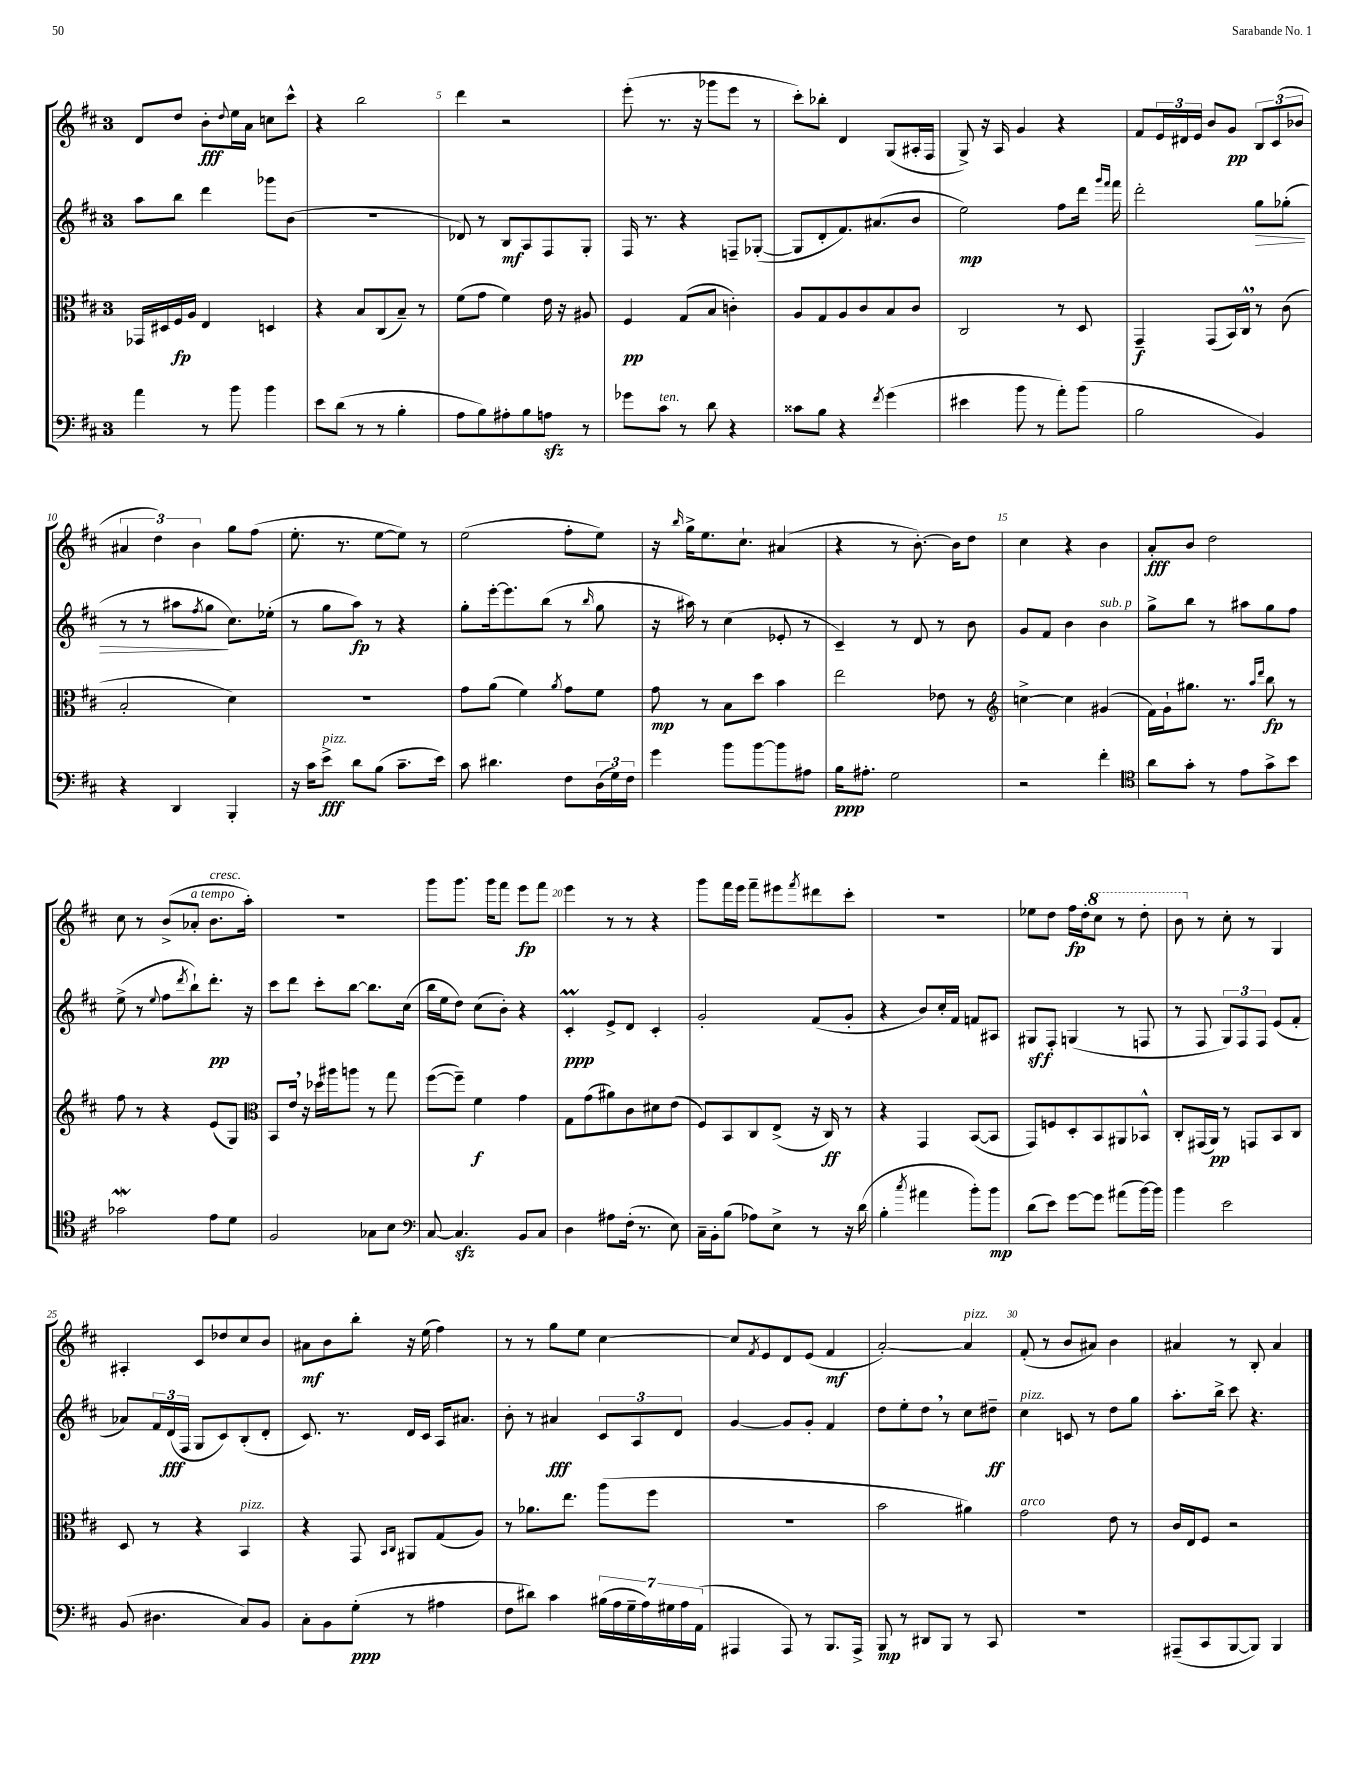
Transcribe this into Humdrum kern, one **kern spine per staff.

**kern	**kern	**kern	**kern
*staff4	*staff3	*staff2	*staff1
*clefF4	*clefC3	*clefG2	*clefG2
*k[f#c#]	*k[f#c#]	*k[f#c#]	*k[f#c#]
*M3/4	*M3/4	*M3/4	*M3/4
4a	16GG-	8aa	8d
.	16D#	.	.
.	16F#	8bb	8dd
.	16A	.	.
8r	4E	4ddd	8b'
.	.	.	8qqdd
8b	.	.	16ee
.	.	.	16a
4b	4D	8ggg-	8cc
.	.	(8b	8ccc#^^
=	=	=	=
8e	4r	2.r	4r
(8d	.	.	.
8r	8B	.	2bb
8r	(8C#	.	.
4B'	8B~)	.	.
.	8r	.	.
=	=	=	=
8A	(8f#	8d-)	4ddd
8B)	8g	8r	.
8A#'	4f#)	8B	2r
8B	.	8A	.
8A	16e	8F#	.
.	16r	.	.
8r	8A#	8G'	.
=	=	=	=
8g-	4F#	16F#	(8eee'
.	.	8.r	.
8c#	.	.	8.r
8r	(8G	4r	.
.	.	.	16r
8d	8B	.	8ggg-
4r	4c')	8F~	8eee
.	.	([8G-'	8r
=	=	=	=
8c##	8A	8G-]	8ccc#')
8B	8G	8d'	8bb-'
4r	8A	8.f#)	4d
.	8c#	.	.
.	.	(8.a#	.
8qf#	.	.	.
(4g	8B	.	(8G
.	8c#	8b	16A#'
.	.	.	16F#
=	=	=	=
4e#	2C#	2ee)	8G^)
.	.	.	16r
.	.	.	16A
8b	.	.	4g
8r	.	.	.
8a')	8r	8ff#	4r
(8b	8D	16ddd	.
.	.	16qqggg	.
.	.	16qqfff#	.
.	.	16fff#	.
=	=	=	=
2B	4GG~	2ddd'	8f#
.	.	.	24e
.	.	.	24d#
.	.	.	24e
.	(8GG	.	8b
.	16BB)	.	8g
.	16C#^^	.	.
4BB)	8r	8gg	12B
.	.	.	(12c#
.	(8c#	(8gg-'	.
.	.	.	12b-
=	=	=	=
4r	2B'	8r	6a#
.	.	8r	.
.	.	.	6dd)
4DD	.	8aa#	.
.	.	.	6b
.	.	8qff#	.
.	.	8gg	.
4BBB'	4d)	8.cc#)	8gg
.	.	.	(8ff#
.	.	(16ee-'	.
=	=	=	=
16r	2.r	8r	8.ee'
16c#	.	.	.
8e^	.	8gg	.
.	.	.	8.r
8d	.	8aa)	.
(8B	.	8r	[8ee
8.c#~	.	4r	8ee])
.	.	.	8r
16e)	.	.	.
=	=	=	=
8c#	8g	8gg'	(2ee
4.d#	(8a	[16eee'	.
.	.	8.eee]	.
.	4f#)	.	.
.	.	(8bb	.
.	8qa	.	.
8F#	8g	8r	8ff#'
.	.	16qqbb	.
(24D	8f#	8gg	8ee)
24G)	.	.	.
24F#	.	.	.
=	=	=	=
4g	8g	16r	16r
.	.	.	16qqbb
.	.	16aa#)	16gg^
.	8r	8r	8.ee
8b	8B	(4cc#	.
.	.	.	8.cc#`
[8b	8dd	.	.
8b]	4b	8e-'	(4a#
8A#	.	8r	.
=	=	=	=
16B	2ee	4c#~)	4r
8.A#'	.	.	.
2G	.	8r	8r
.	.	8d	[8.b')
.	8e-	8r	.
.	.	.	16b]
.	8r	8b	8dd
=	=	=	=
*	*clefG2	*	*
2r	[4cc^	8g	4cc#
.	.	8f#	.
.	4cc]	4b	4r
4f#'	(4g#	4b	4b
=	=	=	=
*clefC4	*	*	*
8a	16f#)	8gg^	8a'
.	16g`	.	.
8g'	8.gg#	8bb	8b
8r	.	8r	2dd
.	8.r	.	.
8e	.	8aa#	.
.	16qqaa	.	.
.	16qqddd	.	.
8g^	8bb	8gg	.
8b	8r	8ff#	.
=	=	=	=
2g-	8ff#	(8ee^	8cc#
.	8r	8r	8r
.	.	8qqee	.
.	4r	8ff#	(8b^
.	.	8qddd	.
.	.	8bb`)	8a-'
8e	(8e	8.ddd'	8.b
8d	8G)	.	.
.	.	16r	16aa')
=	=	=	=
*	*clefC3	*	*
2F#	8BB	8ccc#	2.r
.	16e	8ddd	.
.	16r	.	.
.	16dd-	8ccc#'	.
.	16aa#	.	.
.	8aa	[8bb	.
8G-	8r	8.bb]	.
8B	8gg	.	.
.	.	(16cc#	.
=	=	=	=
*clefF4	*	*	*
[8C#	([8ff#	16bb	8ggg
.	.	16ee	.
4.C#]	8ff#~])	8dd)	8.ggg
.	4f#	(8cc#	.
.	.	.	16ggg
.	.	8b')	8fff#
8BB	4g	4r	8eee
8C#	.	.	8fff#
=	=	=	=
4D	8G	4c#'	4eee
.	(8g	.	.
8A#	8a#)	8e^	8r
(16F#'	8c#	8d	8r
8.r	.	.	.
.	8d#	4c#'	4r
8E)	(8e	.	.
=	=	=	=
16C#~	8F#)	2g'	8ggg
16BB'	.	.	.
(8B	8BB	.	16fff#
.	.	.	16eee
8A-)	8C#	.	8fff#~
8E^	(8E^	.	8eee#
.	.	.	8qfff#
8r	16r	(8f#	8ddd#
.	16C#)	.	.
16r	8r	8g'	8ccc#'
(16d	.	.	.
=	=	=	=
4B'	4r	4r	2.r
8qcc#	.	.	.
4a#	4GG	8b)	.
.	.	16cc#'	.
.	.	16f#	.
8b')	([8BB	8f	.
8b	8BB]	8A#	.
=	=	=	=
(8d	8GG)	8G#	8ee-
8e)	8F	8F#'	8dd
[8g	8D'	(4G	16ff#
.	.	.	16dd'
8g]	8BB	.	8ccc#
(8a#	8AA#	8r	8r
[16b)	8BB-^^	8F	8ddd'
16b]	.	.	.
=	=	=	=
4b	8C#'	8r	8bb
.	(16GG#	8F#	8r
.	16AA)	.	.
2e	8r	12G)	8cc#'
.	.	12F#	.
.	8GG	.	8r
.	.	12F#	.
.	8BB	(8e	4G
.	8C#	8f#'	.
=	=	=	=
(8BB	8D	8a-)	4A#'
4.D#	8r	24f#	.
.	.	(24d	.
.	.	24F#	.
.	4r	8G	8c#
.	.	8c#)	8dd-
8C#)	4BB	(8B'	8cc#
8BB	.	8d'	8b
=	=	=	=
8C#'	4r	8.c#)	8a#
8BB	.	.	8b
.	.	8.r	.
(8G'	8GG	.	8bb'
.	16qqBB	.	.
.	16qqC#	.	.
8r	8AA#	16d	16r
.	.	16c#	(16ee
4A#	(8G	16A	4ff#)
.	.	8.a#	.
.	8A)	.	.
=	=	=	=
8F#	8r	8b'	8r
8d#)	8.a-	8r	8r
4c#	.	4a#	8gg
.	8.ee	.	.
.	.	.	8ee
(28B#	(8aa	12c#	[4cc#
28A	.	.	.
28G~	.	.	.
.	.	12A	.
28A)	.	.	.
.	8ff#	.	.
28G#	.	.	.
.	.	12d	.
28A	.	.	.
(28AA	.	.	.
=	=	=	=
4AAA#	2.r	[4g	8cc#]
.	.	.	8qf#
.	.	.	8e
8AAA#)	.	8g]	8d
8r	.	8g'	(8e
8.BBB	.	4f#	4f#
16AAA#^	.	.	.
=	=	=	=
8BBB	2b	8dd	[2a')
8r	.	8ee'	.
8DD#	.	8dd	.
8BBB	.	8r	.
8r	4a#)	8cc#	4a]
8CC#	.	8dd#~	.
=	=	=	=
2.r	2g	4cc#	(8f#'
.	.	.	8r
.	.	8c	8b
.	.	8r	8a#)
.	8e	8dd	4b
.	8r	8gg	.
=	=	=	=
(8AAA#~	16c#	8.aa'	4a#
.	16E	.	.
8CC#	8F#	.	.
.	.	16bb^	.
[8BBB	2r	8ccc#	8r
8BBB])	.	4.r	8B'
4BBB	.	.	4a#
==	==	==	==
*-	*-	*-	*-
